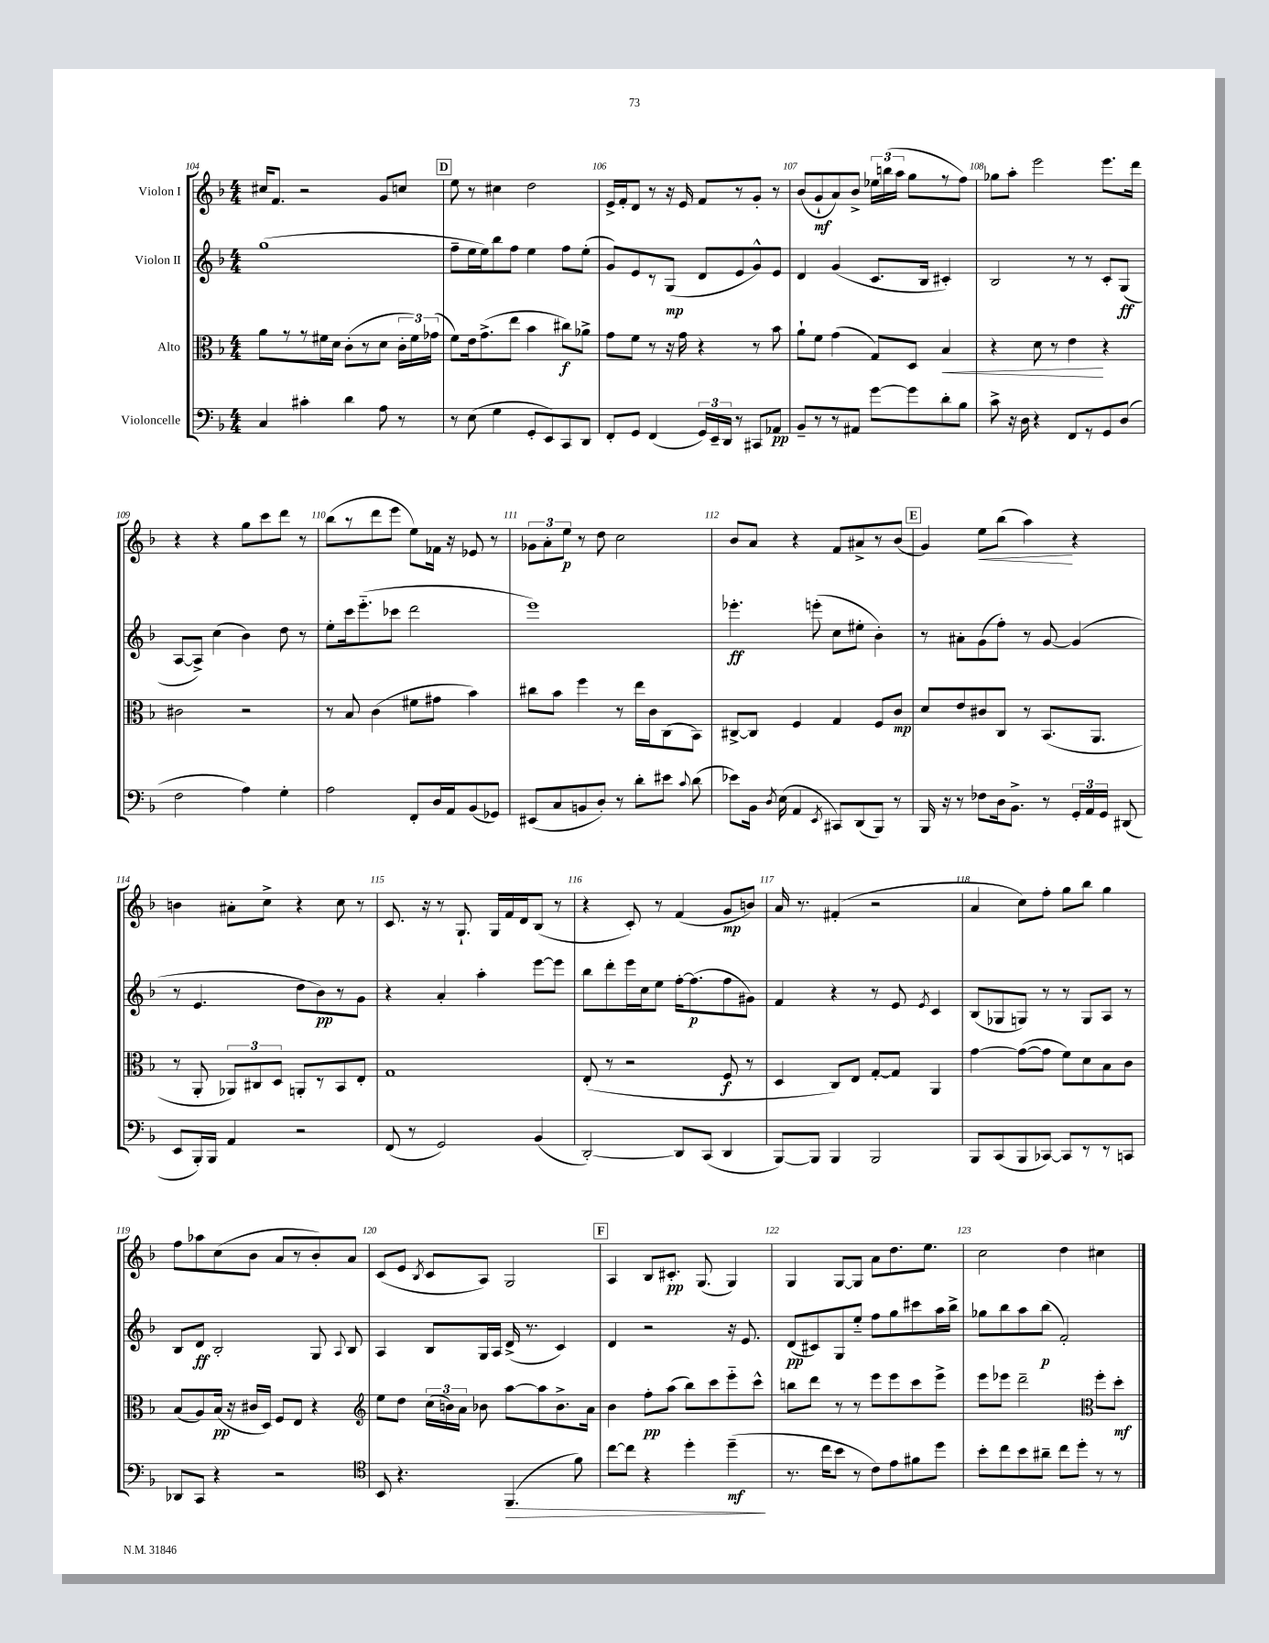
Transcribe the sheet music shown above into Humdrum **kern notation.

**kern	**dynam	**kern	**dynam	**kern	**dynam	**kern	**dynam
*part4	*part4	*part3	*part3	*part2	*part2	*part1	*part1
*staff4	*staff4	*staff3	*staff3	*staff2	*staff2	*staff1	*staff1
*I"Violoncelle	*	*I"Alto	*	*I"Violon II	*	*I"Violon I	*
*clefF4	*	*clefC3	*	*clefG2	*	*clefG2	*
*k[b-]	*	*k[b-]	*	*k[b-]	*	*k[b-]	*
*M4/4	*	*M4/4	*	*M4/4	*	*M4/4	*
=104	=104	=104	=104	=104	=104	=104	=104
4C/	.	8a\L	.	(1gg	.	16cc#X/KL	.
.	.	.	.	.	.	8.f/J	.
.	.	8r	.	.	.	.	.
4c#X'\	.	8r	.	.	.	2r	.
.	.	16f#X\L	.	.	.	.	.
.	.	16d\JJ	.	.	.	.	.
4d\	.	(8c'\L	.	.	.	.	.
.	.	8r	.	.	.	.	.
8A\	.	8d\J	.	.	.	8g/L	.
8r	.	24c'\LL	.	.	.	8ccn/J	.
.	.	24f#\)	.	.	.	.	.
.	.	(24g-X\JJ	.	.	.	.	.
!!LO:REH:place=s1:t=D
=105	=105	=105	=105	=105	=105	=105	=105
8r	.	8f\L)	.	8ff~\L	.	8ee\	.
(8E\	.	16e\k	.	16ee\L	.	8r	.
.	.	(8.g^\	.	16ee\J)	.	.	.
4G\	.	.	.	8bb-\	.	4cc#X\	.
.	.	8ee\J	.	8ff\J	.	.	.
8GG'/L	.	4b-\	.	4ee\	.	2dd\	.
8EE/)	.	.	.	.	.	.	.
8CC/	.	8cc#X\L)	f	8ff\L	.	.	.
8DD/J	.	8a-X^\J	.	(8ee'\J	.	.	.
=106	=106	=106	=106	=106	=106	=106	=106
8FF'/L	.	8g\L	.	8g/L)	.	16e^/LL	.
.	.	.	.	.	.	16f'/J	.
8GG/J	.	8f\J	.	8e/	.	8d/J	.
(4FF/	.	8r	.	8r	.	8r	.
.	.	16r	.	(8G/J	mp	16r	.
.	.	16g\	.	.	.	16e/	.
24GG/LL)	.	4r	.	8d/L	.	8f/L	.
24EE~/	.	.	.	.	.	.	.
24DD/JJ	.	.	.	.	.	.	.
8r	.	.	.	8e/	.	8r	.
8CC#X/L	.	8r	.	8g^^/)	.	8g'/J	.
8AA-X/J	pp	8b-\	.	8e/J	.	8r	.
=107	=107	=107	=107	=107	=107	=107	=107
8BB-~/L	.	8a`\L	.	4d/	.	(8b-/L	.
8r	.	8f\J	.	.	.	8g`/	mf
8r	.	(4g\	.	(4g/	.	8a/)	.
8AA#X/J	.	.	.	.	.	8b-^/J	.
[8g\L	.	8G/L)	.	8.c/L	.	24ee-X\LL	.
.	.	.	.	.	.	(24bbn\	.
.	.	.	.	.	.	24aa\JJ	.
8g\]	.	8D/J	.	.	.	8gg\L	.
.	.	.	.	16B-/Jk	.	.	.
!	!	!	!LO:HP:b	!	!	!	!
8d'\	.	4B-/	<	4c#X'/)	.	8r	.
8B-\J	.	.	.	.	.	8ff\J)	.
=108	=108	=108	=108	=108	=108	=108	=108
8c^\	.	4r	.	2B-/	.	8gg-X\L	.
16r	.	.	.	.	.	8aa'\J	.
16D\	.	.	.	.	.	.	.
4r	.	8d\	.	.	.	2eee\	.
.	.	8r	.	.	.	.	.
8FF/L	.	4e\	.	8r	.	.	.
8r	.	.	.	8r	.	.	.
8GG/	.	4r	[	8c'/L	.	8.eee\L	.
(8D/J	.	.	.	(8G/J	ff	.	.
.	.	.	.	.	.	16ddd\Jk	.
!!LO:LB:g=z
=109	=109	=109	=109	=109	=109	=109	=109
2F\	.	2c#X\	.	[8A/L	.	4r	.
.	.	.	.	8A^/J])	.	.	.
.	.	.	.	(4cc\	.	4r	.
4A\)	.	2r	.	4b-\)	.	8gg\L	.
.	.	.	.	.	.	8ccc\	.
4G'\	.	.	.	8dd\	.	8ddd\J	.
.	.	.	.	8r	.	8r	.
=110	=110	=110	=110	=110	=110	=110	=110
2A\	.	8r	.	8ee'\L	.	(8bb-\L	.
.	.	8B-/	.	16ccc\k	.	8r	.
.	.	.	.	(8.eee\	.	.	.
.	.	(4c\	.	.	.	8ddd\	.
.	.	.	.	8ccc-X\J	.	8eee\J	.
8FF'/L	.	8f#X\L	.	2ddd\	.	8ee\L)	.
16D/L	.	8g#X\J	.	.	.	16f-X\Jk	.
16AA/J	.	.	.	.	.	16r	.
(8BB-/	.	4b-\)	.	.	.	8e-X/	.
8GG-X/J)	.	.	.	.	.	8r	.
=111	=111	=111	=111	=111	=111	=111	=111
(8EE#X/L	.	8cc#X\L	.	1eee)	.	12g-X\L	.
.	.	.	.	.	.	12a'\	.
8C/	.	8b-\J	.	.	.	.	.
.	.	.	.	.	.	12ee\J	p
8BBn/	.	4ff\	.	.	.	8r	.
8D'/J)	.	.	.	.	.	8dd\	.
8r	.	8r	.	.	.	2cc\	.
8d'\L	.	16ee\LL	.	.	.	.	.
.	.	16c\J	.	.	.	.	.
8e#X\J	.	(8C\	.	.	.	.	.
8qqc/	.	.	.	.	.	.	.
(8d\	.	8BB-\J)	.	.	.	.	.
=112	=112	=112	=112	=112	=112	=112	=112
8e-X\L)	.	[8C#X^/L	.	4.eee-X'\	ff	8b-/L	.
16BB-\Jk	.	8C#/J]	.	.	.	8a/J	.
8qD/	.	.	.	.	.	.	.
(16E\	.	.	.	.	.	.	.
4AA/	.	4F/	.	.	.	4r	.
.	.	.	.	(8eeen'\	.	.	.
8qEE/	.	.	.	.	.	.	.
8CC#X/L)	.	4G/	.	8cc\L	.	8f/L	.
(8DD/	.	.	.	8ee#X'\J	.	8a#X^/	.
8BBB-/J)	.	8F/L	.	4b-'\)	.	8r	.
8r	.	8c/J	mp	.	.	(8b-/J	.
!!LO:REH:place=s1:t=E
=113	=113	=113	=113	=113	=113	=113	=113
16BBB-/	.	8d/L	.	8r	.	4g/)	.
16r	.	.	.	.	.	.	.
8r	.	8e/	.	8a#X'\L	.	.	.
!	!	!	!	!	!	!	!LO:HP:b
8F-X\L	.	8c#X/	.	(8g\	.	8ee\L	<
16D\k	.	8C/J	.	8ff'\J)	.	(8bb-\J	.
8.BB-^\J	.	.	.	.	.	.	.
.	.	8r	.	8r	.	4aa\)	.
8r	.	(8.BB-/L	.	[8g/	.	.	.
24GG'/LL	.	.	.	(4g/]	.	4r	[
24AA/	.	.	.	.	.	.	.
.	.	8.AA/J	.	.	.	.	.
24GG/JJ	.	.	.	.	.	.	.
(8DD#X/	.	.	.	.	.	.	.
!!LO:LB:g=z
=114	=114	=114	=114	=114	=114	=114	=114
8EE/L	.	8r	.	8r	.	4bn\	.
16BBB-'/L)	.	8AA'/	.	4.e/	.	.	.
16BBB-/JJ	.	.	.	.	.	.	.
4AA/	.	12AA-X/L)	.	.	.	8a#X'\L	.
.	.	12C#X/	.	.	.	.	.
.	.	.	.	.	.	8cc^\J	.
.	.	12D/J	.	.	.	.	.
2r	.	8AAn'/L	.	8dd\L	.	4r	.
.	.	8r	.	8b-\)	pp	.	.
.	.	8BB-/	.	8r	.	8cc\	.
.	.	8E'/J	.	8g\J	.	8r	.
=115	=115	=115	=115	=115	=115	=115	=115
(8FF/	.	1G	.	4r	.	8.c/	.
8r	.	.	.	.	.	.	.
.	.	.	.	.	.	16r	.
2GG/)	.	.	.	4a'/	.	8r	.
.	.	.	.	.	.	8.G`/	.
.	.	.	.	4aa'\	.	.	.
.	.	.	.	.	.	16G/LL	.
.	.	.	.	.	.	16f/	.
.	.	.	.	.	.	16d/J	.
(4BB-/	.	.	.	[8eee\L	.	(8B-/J	.
.	.	.	.	8eee\J]	.	8r	.
=116	=116	=116	=116	=116	=116	=116	=116
[2DD'/)	.	(8E'/	.	8bb-\L	.	4r	.
.	.	8r	.	8ddd'\	.	.	.
.	.	2r	.	16eee\L	.	8c'/)	.
.	.	.	.	16cc\J	.	.	.
.	.	.	.	8ee\J	.	8r	.
8DD/L]	.	.	.	[16ff'\KL	.	(4f/	.
.	.	.	.	(8.ff\]	p	.	.
(8CC/J	.	.	.	.	.	.	.
4DD/	.	8F/	f	8ff\	.	8g/L	mp
.	.	8r	.	8g#X\J)	.	8bn/J)	.
=117	=117	=117	=117	=117	=117	=117	=117
[8BBB-/L)	.	4D/	.	4f/	.	16a/	.
.	.	.	.	.	.	8.r	.
8BBB-/J]	.	.	.	.	.	.	.
4BBB-/	.	8C/L)	.	4r	.	(4f#X'/	.
.	.	8E/J	.	.	.	.	.
2BBB-/	.	[8G'/L	.	8r	.	2r	.
.	.	8G/J]	.	8e/	.	.	.
.	.	.	.	8qe/	.	.	.
.	.	4AA/	.	4c/	.	.	.
=118	=118	=118	=118	=118	=118	=118	=118
8BBB-/L	.	[4g\	.	(8B-/L	.	4a/	.
(8CC/	.	.	.	8G-X/	.	.	.
8BBB-/	.	(8g\L_	.	8Gn/J)	.	8cc\L)	.
[8CC-X/J)	.	8g\J]	.	8r	.	8ff'\J	.
8CC-/L]	.	8f\L)	.	8r	.	8gg\L	.
8r	.	8d\	.	8G/L	.	8bb-\J	.
8r	.	8B-\	.	8A/J	.	4gg\	.
8CCn/J	.	8c\J	.	8r	.	.	.
!!LO:LB:g=z
=119	=119	=119	=119	=119	=119	=119	=119
8DD-X/L	.	(8B-/L	.	8B-/L	.	8ff\L	.
8CC/J	.	8A/)	.	8d/J	ff	8aa-X\	.
4r	.	(16B-/Jk	pp	2B-'/	.	(8cc\	.
.	.	16r	.	.	.	.	.
.	.	16c#X/LL	.	.	.	8b-\J	.
.	.	16D/JJ)	.	.	.	.	.
2r	.	8F/L	.	.	.	8a/L	.
.	.	8E/J	.	.	.	8r	.
.	.	4r	.	8G/	.	8b-'/)	.
.	.	.	.	8qqA/	.	.	.
.	.	.	.	8B-/	.	8a/J	.
=120	=120	=120	=120	=120	=120	=120	=120
*clefC4	*	*clefG2	*	*	*	*	*
8BB-/	.	8ee\L	.	4A/	.	(8c/L	.
4.r	.	8dd\J	.	.	.	8e/J	.
.	.	.	.	.	.	8qB-/	.
.	.	(24cc\LL	.	8B-/L	.	8c/L	.
.	.	24bn\)	.	.	.	.	.
.	.	24a\JJ	.	.	.	.	.
.	.	8b-X\	.	16G/L	.	8A/J)	.
.	.	.	.	16A/JJ	.	.	.
!	!LO:HP:b	!	!	!	!	!	!
(4.FF/	>	[8aa\L	.	(16d^/	.	2G/	.
.	.	.	.	8.r	.	.	.
.	.	8aa\]	.	.	.	.	.
.	.	8.b-^\	.	4c/)	.	.	.
8f\)	.	.	.	.	.	.	.
.	.	16a\Jk	.	.	.	.	.
!!LO:REH:place=s1:t=F
=121	=121	=121	=121	=121	=121	=121	=121
[8cc\L	.	4b-\	.	4d/	.	4A/	.
8cc\J]	.	.	.	.	.	.	.
4r	.	8ff'\L	pp	2r	.	8B-/L	.
.	.	(8aa\J	.	.	.	8.c#X'/J	pp
4dd'\	.	8bb-\L)	.	.	.	.	.
.	.	.	.	.	.	(8.G/	.
.	.	8ccc\	.	.	.	.	.
(4dd~\	mf	8eee\	.	16r	.	4G/)	.
.	.	.	.	8.e/	.	.	.
.	.	8ccc^^\J	.	.	.	.	.
.	]	.	.	.	.	.	.
=122	=122	=122	=122	=122	=122	=122	=122
8.r	.	8bbn\L	.	(8d/L	pp	4G/	.
.	.	8ddd\J	.	8c#X/)	.	.	.
16cc\KL	.	.	.	.	.	.	.
8b-\J	.	8r	.	8G/	.	[8G/L	.
8r	.	8r	.	8ee/J	.	8G/J]	.
8c\L)	.	8eee\L	.	8ff\L	.	8a\L	.
8e\	.	8eee\	.	8gg\	.	8.dd\	.
8f#X\	.	8ccc\	.	8ccc#X\	.	.	.
.	.	.	.	.	.	8.ee\J	.
8dd\J	.	8eee^\J	.	16aa\L	.	.	.
.	.	.	.	16bb-^\JJ	.	.	.
=123	=123	=123	=123	=123	=123	=123	=123
8b-'\L	.	8eee\L	.	8gg-X\L	.	2cc\	.
8cc\	.	8eee-X\J	.	8bb-\	.	.	.
8b-\	.	2ddd~\	.	8aa\	.	.	.
8a#X~\J	.	.	.	(8bb-\J	p	.	.
8cc\L	.	.	.	2f'/)	.	4dd\	.
8dd'\J	.	.	.	.	.	.	.
*	*	*clefC3	*	*	*	*	*
8r	.	8ff'\L	.	.	.	4cc#X\	.
8r	.	8dd'\J	mf	.	.	.	.
==	==	==	==	==	==	==	==
*-	*-	*-	*-	*-	*-	*-	*-
